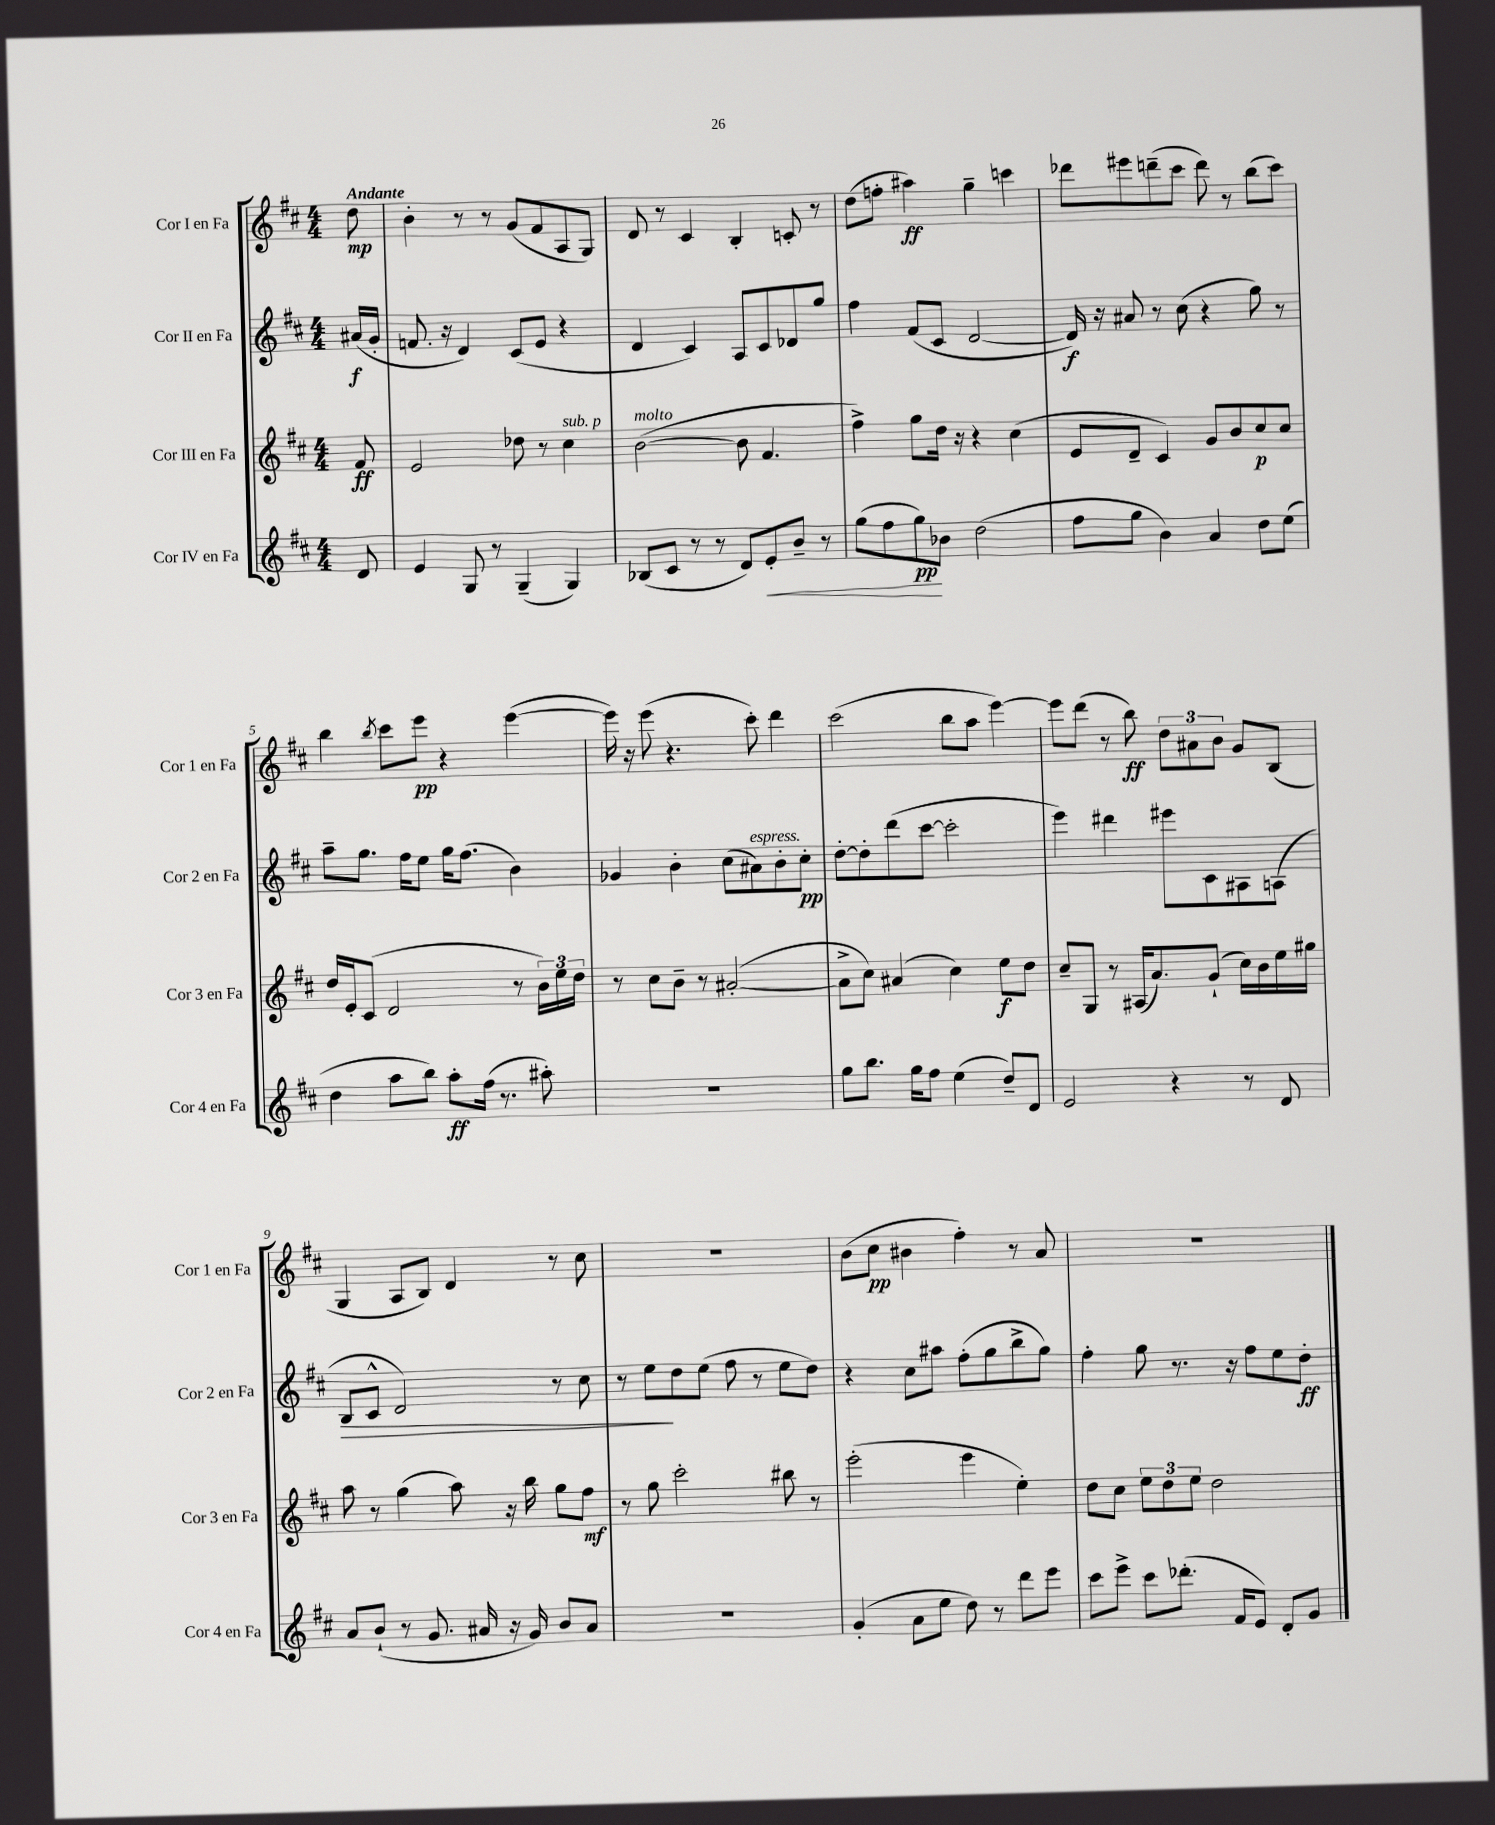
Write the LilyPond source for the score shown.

<<
\new StaffGroup <<
\new Staff = "s0" \with { instrumentName = "Cor I en Fa" shortInstrumentName = "Cor 1 en Fa" } {
    \clef treble \key d \major \numericTimeSignature \time 4/4 \partial 8 \tempo "Andante"
    d''8\mp |
    b'4-. r8 r8 g'8( fis'8 a8 g8) |
    d'8 r8 cis'4 b4-. c'8-. r8 |
    d''8( f''8-. ais''4\ff) g''4-- c'''4 |
    des'''8 eis'''8 d'''8--( cis'''8 d'''8) r8 b''8( cis'''8) |
    b''4 \acciaccatura { b''8 } cis'''8 e'''8\pp r4 e'''4~( |
    e'''16) r16 e'''8( r4. cis'''8-.) d'''4 |
    cis'''2( b''8 a''8 e'''4~) |
    e'''8 d'''8( r8 b''8\ff) \tuplet 3/2 { d''8 ais'8 b'8 } g'8 b8( |
    g4 a8 b8) d'4 r8 cis''8 |
    R1 |
    b'8( cis''8\pp bis'4 fis''4-.) r8 a'8 |
    R1 \bar "|." |
}
\new Staff = "s1" \with { instrumentName = "Cor II en Fa" shortInstrumentName = "Cor 2 en Fa" } {
    \clef treble \key d \major \numericTimeSignature \time 4/4 \partial 8
    ais'16\f( g'16-. |
    f'8. r16 d'4) cis'8( e'8 r4 |
    d'4 cis'4) a8 cis'8 des'8 g''8 |
    fis''4 fis'8( cis'8 d'2~ |
    d'16\f) r16 ais'8 r8 cis''8( r4 g''8) r8 |
    a''8-- g''8. fis''16 e''8 g''16 fis''8.( b'4) |
    ges'4 b'4-. cis''8( ais'8^\markup { \italic "espress." }) b'8-. cis''8-.\pp |
    d''8~-. d''8-. d'''8( cis'''8~ cis'''2-. |
    e'''4) dis'''4 eis'''8 cis'8 ais8 a8( |
    b8\> cis'8-^ d'2) r8 cis''8 |
    r8 e''8\! d''8 e''8( fis''8 r8 e''8 d''8) |
    r4 cis''8 ais''8 fis''8-.( g''8 b''8-> g''8) |
    fis''4-. g''8 r8. r16 fis''8 e''8 d''8-.\ff \bar "|." |
}
\new Staff = "s2" \with { instrumentName = "Cor III en Fa" shortInstrumentName = "Cor 3 en Fa" } {
    \clef treble \key d \major \numericTimeSignature \time 4/4 \partial 8
    fis'8\ff |
    e'2 des''8 r8 cis''4^\markup { \italic "sub. p" } |
    b'2~^\markup { \italic "molto" }( b'8 fis'4. |
    fis''4->) g''8 d''16 r16 r4 cis''4( |
    e'8 d'8-- cis'4) g'8 b'8 cis''8\p cis''8 |
    d''16 e'16-. cis'8( d'2 r8 \tuplet 3/2 { b'16) e''16 d''16 } |
    r8 cis''8 b'8-- r8 ais'2~-.( |
    ais'8-> cis''8) ais'4( cis''4) e''8\f d''8 |
    cis''8-- g8 r8 ais16( a'8.) g'8-!( cis''16) b'16 e''16 gis''16 |
    a''8 r8 g''4( a''8) r16 b''16 g''8 fis''8\mf |
    r8 g''8 cis'''2-. bis''8 r8 |
    e'''2-.( e'''4 e''4-.) |
    d''8 cis''8 \tuplet 3/2 { e''8 d''8 e''8 } d''2 \bar "|." |
}
\new Staff = "s3" \with { instrumentName = "Cor IV en Fa" shortInstrumentName = "Cor 4 en Fa" } {
    \clef treble \key d \major \numericTimeSignature \time 4/4 \partial 8
    d'8 |
    e'4 g8 r8 g4--( g4) |
    bes8( cis'8 r8 r8 d'8) e'8-.\< b'8-- r8 |
    g''8( fis''8 g''8\pp\!) bes'8 d''2( |
    fis''8 g''8 b'4) a'4 d''8 e''8( |
    d''4 a''8 b''8) a''8-.\ff fis''16( r8. ais''8-.) |
    R1 |
    g''8 b''8. g''16 fis''8 e''4( d''8--) d'8 |
    e'2 r4 r8 d'8 |
    a'8 b'8-!( r8 g'8. ais'16 r16 g'16) b'8 ais'8 |
    R1 |
    g'4-.( a'8 e''8 d''8) r8 d'''8 e'''8 |
    cis'''8 e'''8-> cis'''8 des'''8.-.( fis'16 e'8) d'8-. g'8 \bar "|." |
}
>>
>>
